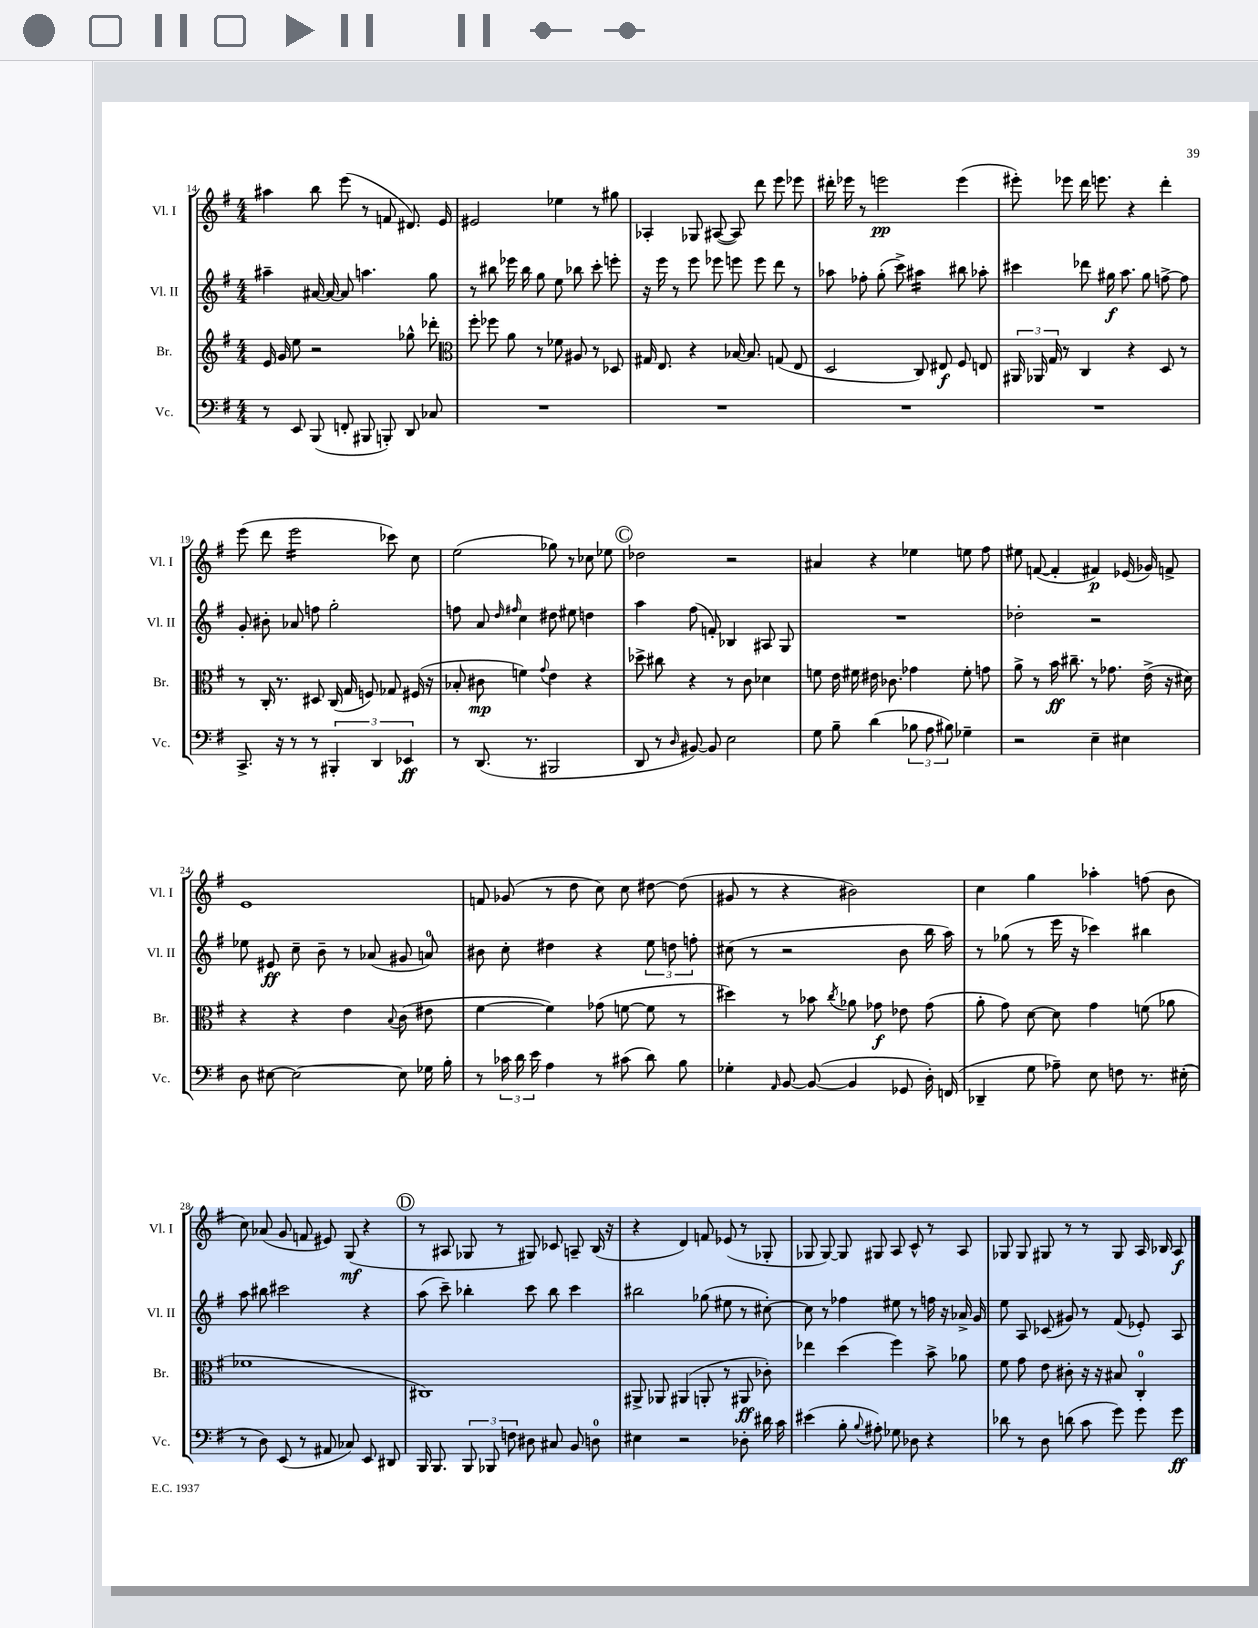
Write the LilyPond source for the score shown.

<<
\new StaffGroup <<
\new Staff = "s0" \with { instrumentName = "Vl. I" shortInstrumentName = "Vl. I" } {
    \clef treble \key g \major \numericTimeSignature \time 4/4
    \autoBeamOff ais''4 b''8 e'''8( r8 f'8 dis'8.) e'16 |
    eis'2 ees''4 r8 gis''8 |
    aes4-. ges8 ais8~( ais8) d'''8 e'''8 ees'''8 |
    dis'''16-. ees'''16 r8 e'''2\pp e'''4( |
    eis'''8-.) ees'''8 d'''16 e'''8. r4 d'''4-. |
    e'''8( d'''8 e'''2:16 ces'''8) c''8 |
    e''2( ges''8) r8 ces''8 ees''8 |
    \mark \markup { \circle "C" } des''2 r2 |
    ais'4 r4 ees''4 e''8 fis''8 |
    eis''8 f'8~( f'4-. fis'4\p) ees'16( ges'16) f'8-> |
    e'1 |
    f'8 ges'8( r8 d''8 c''8) c''8 dis''8~ dis''8( |
    gis'8 r8 r4 bis'2) |
    c''4 g''4 aes''4-. f''8( b'8 |
    c''8) aes'8( g'8 f'8 eis'8) g8\mf( r4 |
    \mark \markup { \circle "D" } r8 ais8 ges8 r8 gis8) ces'8 a8-- b16( r16 |
    r4 d'4) f'8 ees'8( r8 ges8-. |
    ges8 ges8~) ges8 gis8 a8 c'8-^ r8 a8 |
    ges8 ges8 gis8 r8 r8 gis8 a16 bes16 a8\f \bar "|." |
}
\new Staff = "s1" \with { instrumentName = "Vl. II" shortInstrumentName = "Vl. II" } {
    \clef treble \key g \major \numericTimeSignature \time 4/4
    \autoBeamOff ais''4-- ais'16~ ais'16~ ais'8 a''4. g''8 |
    r8 bis''8 ees'''16 bis''16 g''8 e''8 bes''8 c'''8-. e'''8-. |
    r16 e'''16 r8 e'''8 ees'''8 e'''8 e'''8 d'''8 r8 |
    aes''8 fes''8-. g''8-.( c'''8->) ais''4:16 bis''8 aes''8-. |
    cis'''4 des'''8 gis''16\f a''8. gis''8 f''8~-> f''8 |
    g'8-. bis'8-. aes'8 f''8 g''2-. |
    f''8 a'8 \grace { d''16 fis''16 } c''4 dis''8 eis''8 d''4 |
    \mark \markup { \circle "C" } a''4 fis''8( f'8-.) bes4 ais8 g8 |
    R1 |
    des''2-. r2 |
    ees''8 eis'8\ff c''8-- b'8-- r8 aes'8( gis'8 a'8-0) |
    bis'8 c''8-. dis''4 r4 \tuplet 3/2 { e''8 d''8 f''8-. } |
    cis''8( r8 r2 b'8 b''16 a''16) |
    r8 ges''8( r8 e'''16 r16 ces'''4) bis''4 |
    a''8 bis''8 cis'''2 r4 |
    \mark \markup { \circle "D" } a''8( c'''8--) bes''4-. c'''8 bes''8 c'''4 |
    bis''2 ges''8( eis''8 r8 cis''8~-.) |
    cis''8 r8 fes''4 eis''8 r8 f''16 r16 aes'16-> g'16 |
    e''8 a8 ces'8( gis'8) r8 fis'8( ees'8-.) a8 \bar "|." |
}
\new Staff = "s2" \with { instrumentName = "Br." shortInstrumentName = "Br." } {
    \clef treble \key g \major \numericTimeSignature \time 4/4
    \autoBeamOff e'16 g'16 e''8 r2 ges''8-^ des'''8-. |
    \clef alto fis''8-. fes''8 a'8 r8 fes'8 ais8 r8 des8 |
    gis16 e8. r4 bes16~ bes8. g8( e8 |
    d2 c8) eis8\f fis8 e8 |
    \tuplet 3/2 { ais,16 aes,16 g16 } r8 c4 r4 d8 r8 |
    r8 c16-. r8. dis8 c16( g16 f8) ges8 fis16( r16 |
    bes8-. cis'8\mp f'4) \appoggiatura { g'8 } e'4 r4 |
    \mark \markup { \circle "C" } des''8-> cis''8 r4 r8 c'8 des'4 |
    f'8 e'16 fis'16 eis'16 ces'8. ges'4 fis'8-. g'8 |
    a'8-> r8 b'16\ff cis''8.-- r8 ges'8. e'16->( r16 dis'16) |
    r4 r4 e'4 \appoggiatura { b8 } c'8( eis'8 |
    fis'4~ fis'4) ges'8( f'8~ f'8 r8 |
    dis''4) r8 bes'8 \acciaccatura { c''8 } aes'8 ges'8\f ees'8 ges'8( |
    a'8-. g'8) d'8~ d'8 g'4 f'8( aes'8 |
    fes'1 |
    \mark \markup { \circle "D" } cis1) |
    ais,8-> aes,8 ais,4( a,8-. r8 ais,8\ff ces'8-.) |
    ees''4 d''4( fis''4) b'8-> aes'8 |
    fis'8 g'8 e'8 cis'8-. r16 r16 bis8 c4-0-. \bar "|." |
}
\new Staff = "s3" \with { instrumentName = "Vc." shortInstrumentName = "Vc." } {
    \clef bass \key g \major \numericTimeSignature \time 4/4
    \autoBeamOff r8 e,8 b,,8( f,8-. bis,,8 b,,8-.) d,8 ces8 |
    R1 |
    R1 |
    R1 |
    R1 |
    c,8.-> r16 r8 r8 \tuplet 3/2 { bis,,4-. d,4 ees,4\ff } |
    r8 d,8.( r8. bis,,2 |
    \mark \markup { \circle "C" } d,8 r8 \grace { d16 } bis,8~) bis,8 e2 |
    g8 b8-- d'4( \tuplet 3/2 { bes8 a8 bis8) } ges4-- |
    r2 e4-- eis4 |
    d8 eis8~ eis2~ eis8 ges16 b16-. |
    r8 \tuplet 3/2 { ces'16 d'16 e'16 } a4 r8 cis'8( d'8) b8 |
    ges4-. \grace { a,16 } b,8~ b,8~( b,4 ges,8 d16-.) f,16( |
    des,4-- g8 aes8--) e8 f8 r8. eis16-.( |
    r8 d8) e,8( r8 ais,8 ces8) e,8 dis,8 |
    \mark \markup { \circle "D" } b,,16 b,,8. \tuplet 3/2 { b,,8 bes,,8 f8 } dis8 cis8 b,8 d8-0 |
    eis4 r2 des8-. dis'16 c'16 |
    eis'4( b8-. \appoggiatura { b8 } ais8-.) ges8 des8 r4 |
    des'8 r8 d8 d'8( c'8 g'8) g'8 g'8\ff \bar "|." |
}
>>
>>
\layout { \context { \Score currentBarNumber = #14 } }
